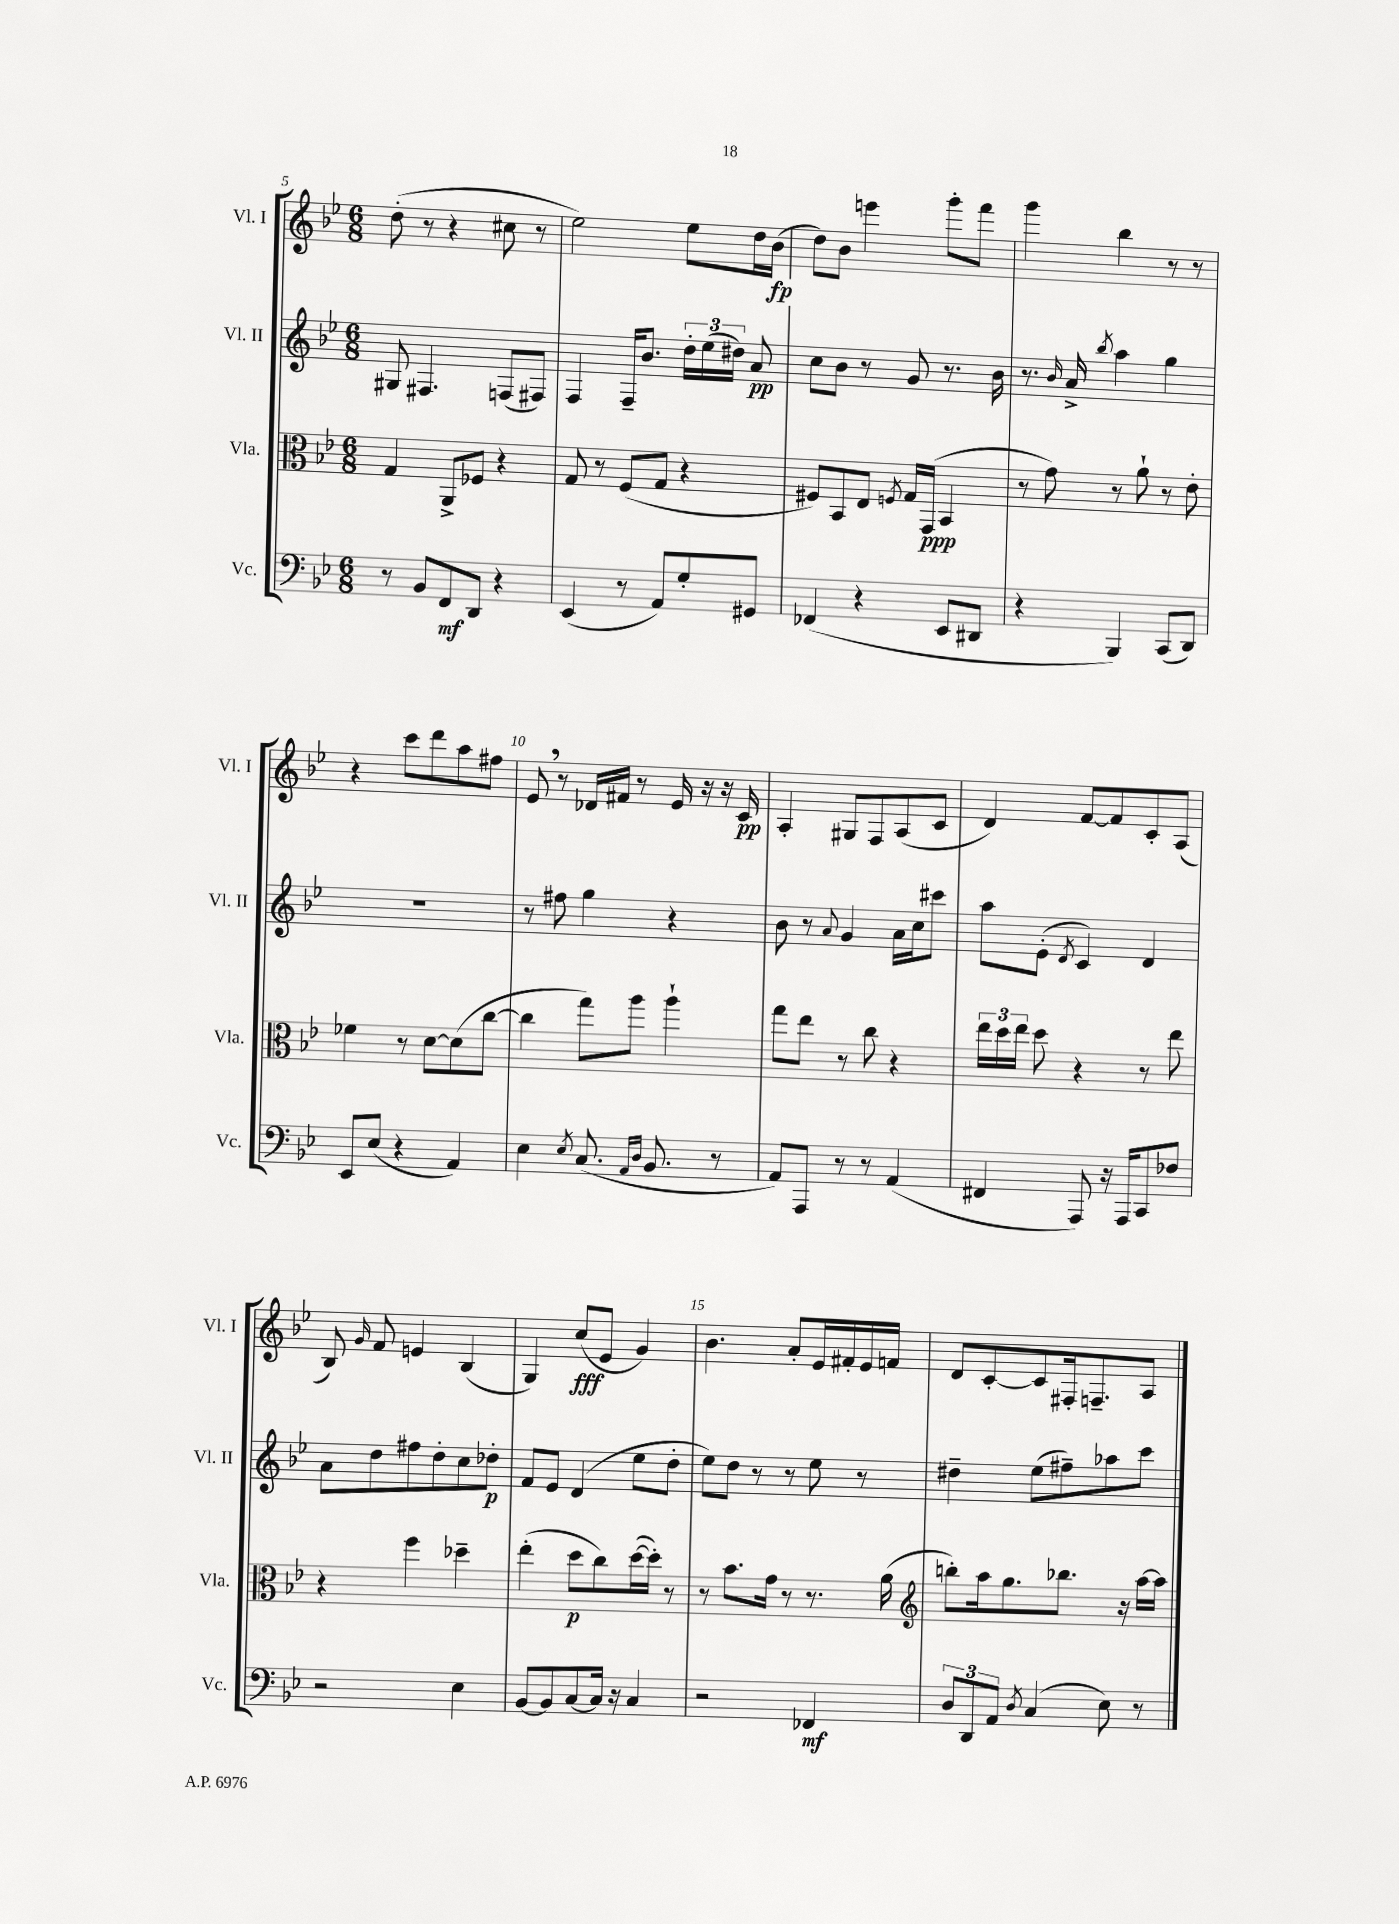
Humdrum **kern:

**kern	**dynam	**kern	**dynam	**kern	**dynam	**kern	**dynam
*part4	*part4	*part3	*part3	*part2	*part2	*part1	*part1
*staff4	*staff4	*staff3	*staff3	*staff2	*staff2	*staff1	*staff1
*I"Vc.	*	*I"Vla.	*	*I"Vl. II	*	*I"Vl. I	*
*I'Vc.	*	*I'Vla.	*	*I'Vl. II	*	*I'Vl. I	*
*clefF4	*	*clefC3	*	*clefG2	*	*clefG2	*
*k[b-e-]	*	*k[b-e-]	*	*k[b-e-]	*	*k[b-e-]	*
*M6/8	*	*M6/8	*	*M6/8	*	*M6/8	*
=5	=5	=5	=5	=5	=5	=5	=5
8r	.	4G/	.	8G#X/	.	(8dd'\	.
8BB-/L	.	.	.	4.F#X/	.	8r	.
8FF/	mf	8AA^/L	.	.	.	4r	.
8DD/J	.	8F-X/J	.	.	.	.	.
4r	.	4r	.	(8Fn/L	.	8cc#X\	.
.	.	.	.	8F#X/J)	.	8r	.
=6	=6	=6	=6	=6	=6	=6	=6
(4EE-/	.	8G/	.	4F/	.	2ee-\)	.
.	.	8r	.	.	.	.	.
8r	.	(8F/L	.	16F~/KL	.	.	.
.	.	.	.	8.b-/J	.	.	.
8AA/L)	.	8G/J	.	.	.	.	.
8G'/	.	4r	.	24dd'\LL	.	8ee-\L	.
.	.	.	.	(24ee-\	.	.	.
.	.	.	.	24dd#X\JJ)	.	.	.
8GG#X/J	.	.	.	8a/	pp	16dd\L	.
.	.	.	.	.	.	(16b-\JJ	fp
=7	=7	=7	=7	=7	=7	=7	=7
(4FF-X/	.	8F#X/L)	.	8cc\L	.	8dd\L)	.
.	.	8BB-/	.	8b-\J	.	8b-\J	.
4r	.	8E-/J	.	8r	.	4eeen\	.
.	.	8qFn/	.	.	.	.	.
.	.	16G/LL	.	8g/	.	.	.
.	.	(16GG/JJ	ppp	.	.	.	.
8EE-/L	.	4BB-/	.	8.r	.	8ggg'\L	.
8DD#X/J	.	.	.	.	.	8fff\J	.
.	.	.	.	16b-\	.	.	.
=8	=8	=8	=8	=8	=8	=8	=8
4r	.	8r	.	8.r	.	4ggg\	.
.	.	8g\)	.	.	.	.	.
.	.	.	.	16qqb-/	.	.	.
.	.	.	.	16a^/	.	.	.
.	.	.	.	8qbb-/	.	.	.
4BBB-/)	.	8r	.	4aa\	.	4bb-\	.
.	.	8a`\	.	.	.	.	.
(8CC/L	.	8r	.	4gg\	.	8r	.
8DD/J)	.	8e-'\	.	.	.	8r	.
!!LO:LB:g=z
=9	=9	=9	=9	=9	=9	=9	=9
8EE-/L	.	4f-X\	.	2.r	.	4r	.
(8E-/J	.	.	.	.	.	.	.
4r	.	8r	.	.	.	8ccc\L	.
.	.	[8d\L	.	.	.	8ddd\	.
4AA/)	.	(8d\]	.	.	.	8aa\	.
.	.	[8cc\J	.	.	.	8ff#X\J	.
=10	=10	=10	=10	=10	=10	=10	=10
4E-\	.	4cc\]	.	8r	.	8e-,/	.
.	.	.	.	8ff#X\	.	8r	.
8qE-/	.	.	.	.	.	.	.
(8.C/	.	8gg\L)	.	4gg\	.	16d-X/LL	.
.	.	.	.	.	.	16f#X/JJ	.
.	.	8aa\J	.	.	.	8r	.
16qqAA/LL	.	.	.	.	.	.	.
16qqD/JJ	.	.	.	.	.	.	.
8.BB-/	.	.	.	.	.	.	.
.	.	4aa`\	.	4r	.	16e-/	.
.	.	.	.	.	.	16r	.
8r	.	.	.	.	.	16r	.
.	.	.	.	.	.	16c/	pp
=11	=11	=11	=11	=11	=11	=11	=11
8AA/L)	.	8gg\L	.	8b-\	.	4A'/	.
8AAA/J	.	8ee-\J	.	8r	.	.	.
.	.	.	.	8qqa/	.	.	.
8r	.	8r	.	4g/	.	8G#X/L	.
8r	.	8cc\	.	.	.	8F/	.
(4AA/	.	4r	.	16a\LL	.	(8A/	.
.	.	.	.	16cc\J	.	.	.
.	.	.	.	8ccc#X\J	.	8c/J	.
=12	=12	=12	=12	=12	=12	=12	=12
4FF#X/	.	24ee-\LL	.	8aa\L	.	4d/)	.
.	.	24dd\	.	.	.	.	.
.	.	24ee-\JJ	.	.	.	.	.
.	.	8dd\	.	(8e-'\J	.	.	.
.	.	.	.	8qd/	.	.	.
8AAA/)	.	4r	.	4c/)	.	[8f/L	.
16r	.	.	.	.	.	8f/]	.
16AAA/KL	.	.	.	.	.	.	.
8CC/	.	8r	.	4d/	.	8c'/	.
8F-X/J	.	8ee-\	.	.	.	(8A/J	.
!!LO:LB:g=z
=13	=13	=13	=13	=13	=13	=13	=13
2r	.	4r	.	8a\L	.	8B-/)	.
.	.	.	.	.	.	16qqg/	.
.	.	.	.	8dd\	.	8f/	.
.	.	4ff\	.	8ff#X\	.	4en/	.
.	.	.	.	8dd'\	.	.	.
4E-\	.	4dd-X~\	.	8cc\	.	(4B-/	.
.	.	.	.	8dd-X'\J	p	.	.
=14	=14	=14	=14	=14	=14	=14	=14
[8BB-/L	.	(4ee-'\	.	8f/L	.	4G/)	.
8BB-/]	.	.	.	8e-/J	.	.	.
[8C/	.	8dd\L	p	(4d/	.	(8cc/L	fff
16C/Jk]	.	8cc\)	.	.	.	8e-/J	.
16r	.	.	.	.	.	.	.
4C/	.	([16dd\L	.	8ee-\L	.	4g/)	.
.	.	16dd'\JJ])	.	.	.	.	.
.	.	8r	.	8dd'\J	.	.	.
=15	=15	=15	=15	=15	=15	=15	=15
2r	.	8r	.	8ee-\L)	.	4.b-\	.
.	.	8.b-\L	.	8dd\J	.	.	.
.	.	.	.	8r	.	.	.
.	.	16g\Jk	.	.	.	.	.
.	.	8r	.	8r	.	8a'/L	.
4FF-X/	mf	8.r	.	8ee-\	.	16e-/L	.
.	.	.	.	.	.	16f#X'/	.
.	.	.	.	8r	.	16e-/	.
.	.	(16a\	.	.	.	16fn/JJ	.
=16	=16	=16	=16	=16	=16	=16	=16
*	*	*clefG2	*	*	*	*	*
12D/L	.	8bbn'\L)	.	4dd#X~\	.	8d/L	.
12DD/	.	.	.	.	.	.	.
.	.	16aa\k	.	.	.	[8c'/	.
12AA/J	.	.	.	.	.	.	.
.	.	8.gg\	.	.	.	.	.
8qD/	.	.	.	.	.	.	.
(4C/	.	.	.	(8ee-\L	.	8c/]	.
.	.	8.bb-X\J	.	8ff#X~\)	.	16F#X'/k	.
.	.	.	.	.	.	8.Fn~/	.
8E-\)	.	.	.	8aa-X\	.	.	.
.	.	16r	.	.	.	.	.
8r	.	[16aa\LL	.	8ccc\J	.	8A/J	.
.	.	16aa\JJ]	.	.	.	.	.
==	==	==	==	==	==	==	==
*-	*-	*-	*-	*-	*-	*-	*-
